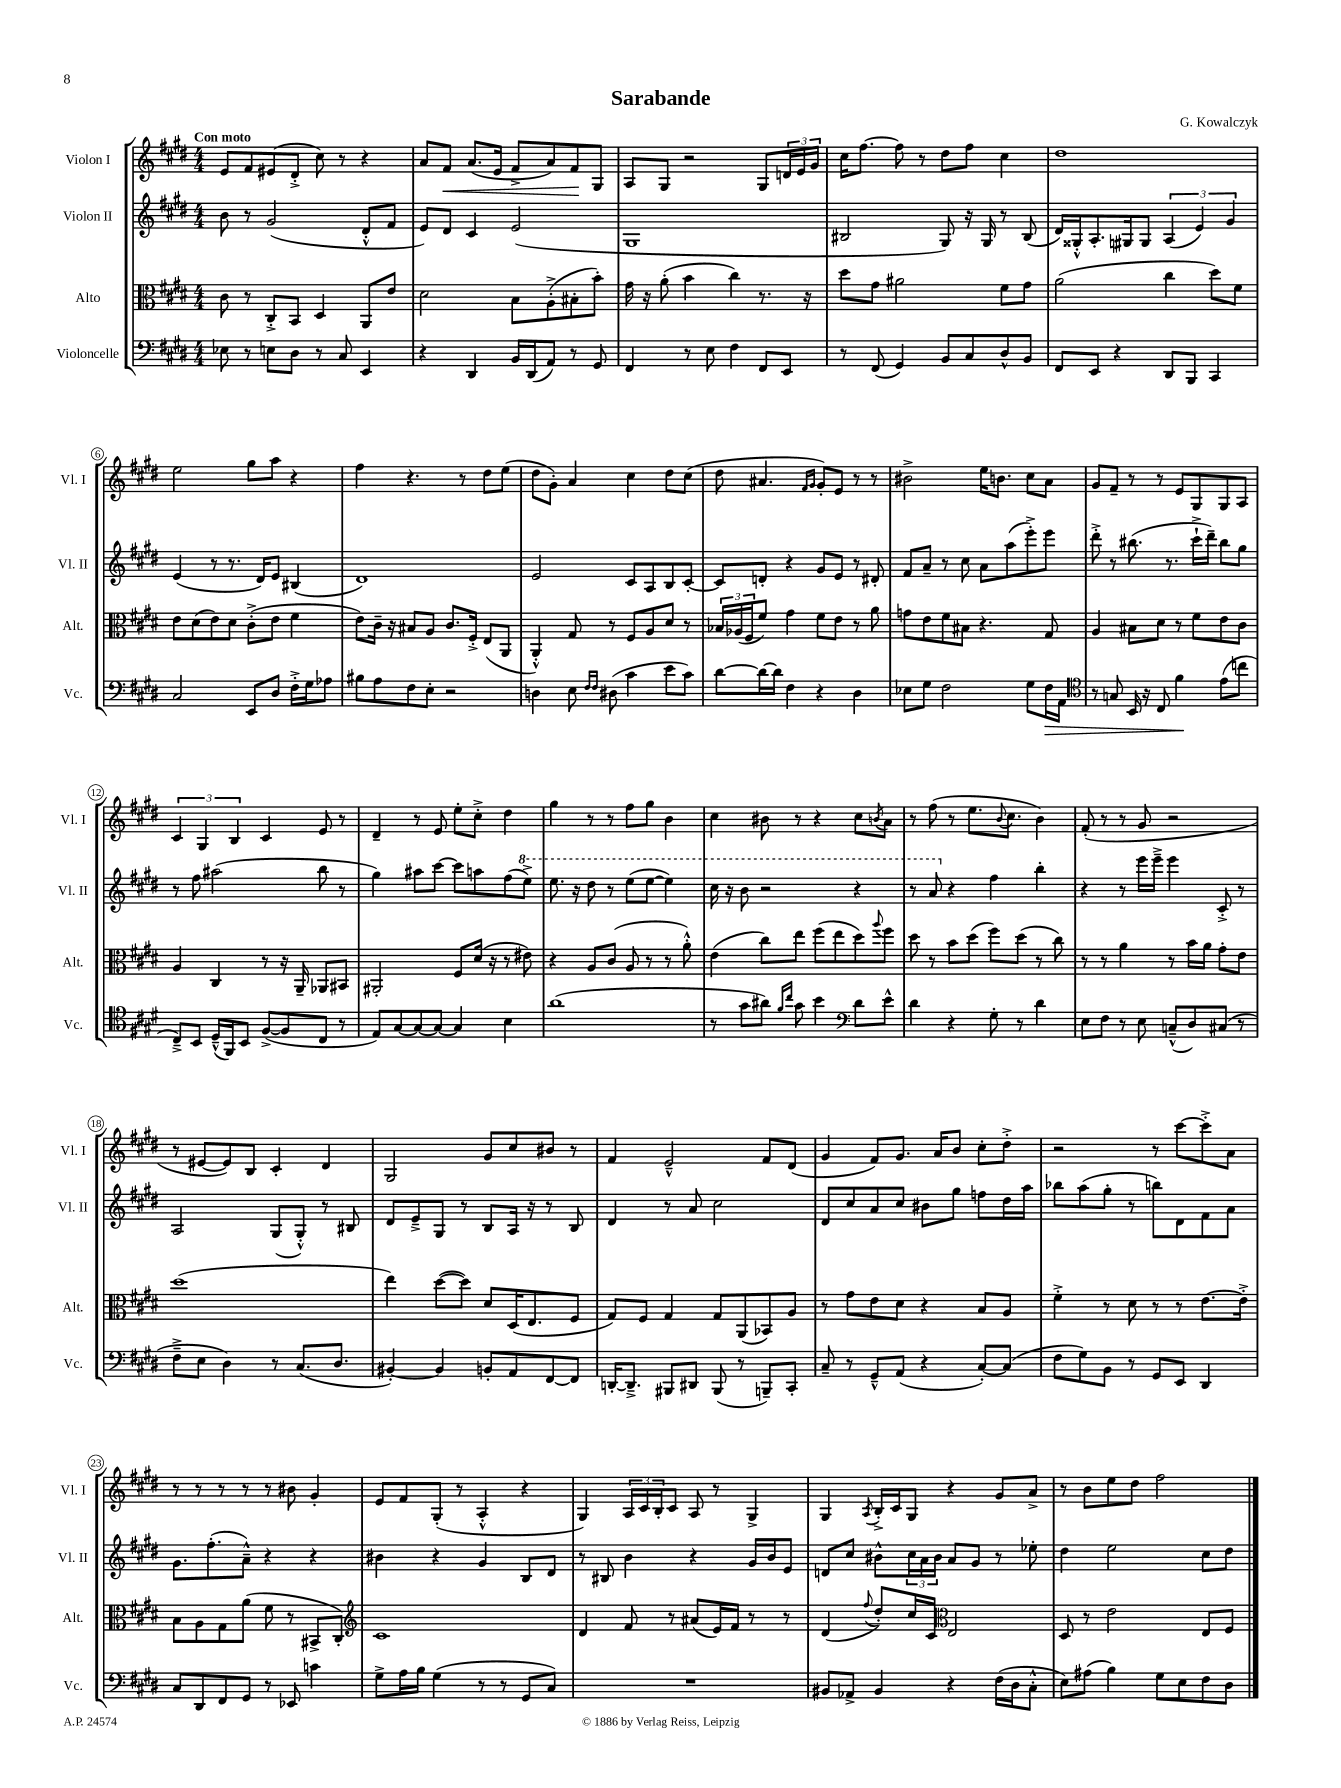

**kern	**dynam	**kern	**kern	**kern	**dynam
*part4	*part4	*part3	*part2	*part1	*part1
*staff4	*staff4	*staff3	*staff2	*staff1	*staff1
*I"Violoncelle	*	*I"Alto	*I"Violon II	*I"Violon I	*
*I'Vc.	*	*I'Alt.	*I'Vl. II	*I'Vl. I	*
*clefF4	*	*clefC3	*clefG2	*clefG2	*
*k[f#c#g#d#]	*	*k[f#c#g#d#]	*k[f#c#g#d#]	*k[f#c#g#d#]	*
*M4/4	*	*M4/4	*M4/4	*M4/4	*
=1	=1	=1	=1	=1	=1
!	!	!	!	!LO:TX:a:B:t=Con moto	!
8E-X\	.	8c#\	8b\	8e/L	.
8r	.	8r	8r	8f#/	.
8En\L	.	8C#'^/L	(2g#/	(8e#X/	.
8D#\J	.	8BB/J	.	8d#'^/J	.
8r	.	4D#/	.	8cc#\)	.
8C#/	.	.	.	8r	.
4EE/	.	8AA/L	8d#'^^/L	4r	.
.	.	8e/J	8f#/J	.	.
=2	=2	=2	=2	=2	=2
4r	.	2d#\	8e/L)	8a/L	.
!	!	!	!	!	!LO:HP:b
.	.	.	8d#/J	8f#/J	<
4DD#/	.	.	4c#/	(8.a/L	.
.	.	.	.	16e/Jk	.
16BB/LL	.	8B\L	(2e/	8f#^/L	.
(16DD#/J	.	.	.	.	.
8AA/J)	.	(8A'^\	.	8a/)	.
8r	.	8B#X'\	.	8f#/	.
8GG#/	.	8b'\J)	.	8G#/J	[
=3	=3	=3	=3	=3	=3
4FF#/	.	16g#\	1G#	8A/L	.
.	.	16r	.	.	.
.	.	(8a'\	.	8G#/J	.
8r	.	4b\	.	2r	.
8E\	.	.	.	.	.
4F#\	.	4cc#\)	.	.	.
8FF#/L	.	8.r	.	8G#/L	.
8EE/J	.	.	.	24dn/L	.
.	.	.	.	24e/	.
.	.	16r	.	.	.
.	.	.	.	24g#/JJ	.
=4	=4	=4	=4	=4	=4
8r	.	8dd#\L	2B#X/	16cc#\KL	.
.	.	.	.	[8.ff#\J	.
(8FF#/	.	8g#\J	.	.	.
4GG#/)	.	2a#X\	.	8ff#\]	.
.	.	.	.	8r	.
8BB/L	.	.	8G#/)	8dd#\L	.
8C#/	.	.	16r	8ff#\J	.
.	.	.	16G#/	.	.
8D#^^/	.	8f#\L	8r	4cc#\	.
8BB/J	.	8g#\J	(8B#/	.	.
=5	=5	=5	=5	=5	=5
8FF#/L	.	(2a\	16d#/LL)	1dd#	.
.	.	.	16G##X'^^/J	.	.
8EE/J	.	.	8.A'/	.	.
4r	.	.	.	.	.
.	.	.	16G#X/k	.	.
.	.	.	8G#/J	.	.
8DD#/L	.	4cc#\	(6A/	.	.
8BBB/J	.	.	.	.	.
.	.	.	6e/)	.	.
4CC#/	.	8dd#\L)	.	.	.
.	.	.	6g#/	.	.
.	.	8f#\J	.	.	.
!!LO:LB:g=z
=6	=6	=6	=6	=6	=6
2C#/	.	8e\L	(4e/	2ee\	.
.	.	(8d#\	.	.	.
.	.	8e\)	8r	.	.
.	.	8d#\J	8.r	.	.
8EE/L	.	(8c#'^\L	.	8gg#\L	.
.	.	.	16d#/KL)	.	.
8D#/J	.	8e\J	8e/J	8aa\J	.
16F#'^\LL	.	4f#\	(4B#X/	4r	.
16G#\J	.	.	.	.	.
8A-X\J	.	.	.	.	.
=7	=7	=7	=7	=7	=7
8B#X\L	.	8e\L)	1d#)	4ff#\	.
8A\	.	16c#~\Jk	.	.	.
.	.	16r	.	.	.
8F#\	.	8B#X/L	.	4.r	.
8E'\J	.	8A/J	.	.	.
2r	.	8.c#/L	.	.	.
.	.	.	.	8r	.
.	.	16F#'^/Jk	.	.	.
.	.	(8E/L	.	8dd#\L	.
.	.	8AA/J	.	(8ee\J	.
=8	=8	=8	=8	=8	=8
4Dn\	.	4AA'^^/)	2e/	8dd#\L	.
.	.	.	.	8g#'\J)	.
8E\	.	8G#/	.	4a/	.
16qqF#/LL	.	.	.	.	.
16qqF#/JJ	.	.	.	.	.
(8D#X\	.	8r	.	.	.
4c#\	.	8F#/L	8c#/L	4cc#\	.
.	.	8A/	8A/	.	.
8e\L	.	8d#/J	8B/	8dd#\L	.
8c#\J)	.	8r	[8c#'/J	(8cc#\J	.
=9	=9	=9	=9	=9	=9
[8d#\L	.	24B-X/LL	8c#/L]	8dd#\	.
.	.	(24A-X/	.	.	.
.	.	24F#/J	.	.	.
16d#\L_	.	8f#/J)	8dn'/J	4.a#X/	.
16d#\JJ]	.	.	.	.	.
4F#\	.	4g#\	4r	.	.
.	.	.	.	16qqf#/LL	.
.	.	.	.	16qqg#/JJ	.
4r	.	8f#\L	8g#/L	8g#'/L)	.
.	.	8e\J	8e/J	8e/J	.
4D#\	.	8r	8r	8r	.
.	.	8a\	8d#X'/	8r	.
=10	=10	=10	=10	=10	=10
8E-X\L	.	8gn\L	8f#/L	2b#X^\	.
8G#\J	.	8e\	8a~/J	.	.
2F#\	.	8f#\	8r	.	.
.	.	8B#X\J	8cc#\	.	.
.	.	4.r	8a\L	16ee\KL	.
.	.	.	.	8.bn\J	.
.	.	.	(8aa\	.	.
8G#\L	.	.	8eee'^\)	8cc#\L	.
!	!LO:HP:b	!	!	!	!
16F#\L	>	8G#/	8eee\J	8a\J	.
16AA\JJ	.	.	.	.	.
=11	=11	=11	=11	=11	=11
*clefC4	*	*	*	*	*
8r	.	4A/	8ddd#'^\	8g#/L	.
8Gn/	.	.	8r	8f#~/J	.
16BB/	.	8B#X\L	(8.bb#X\	8r	.
16r	.	.	.	.	.
8C#/	.	8d#\J	.	8r	.
.	.	.	8.r	.	.
4f#\	.	8r	.	8e/L	.
.	.	8f#\L	16ccc#`^\LL	8G#/	.
.	.	.	16ddd#~\JJ)	.	.
(8e\L	]	8e\	8bb#\L	8G#/	.
8ccn\J	.	8c#\J	8gg#\J	8A/J	.
!!LO:LB:g=z
=12	=12	=12	=12	=12	=12
8C#~^/L)	.	4A/	8r	6c#/	.
8BB/J	.	.	8ff#\	.	.
.	.	.	.	6G#/	.
(16D#~^^/LL	.	4C#/	(2aa#X\	.	.
16FF#/J)	.	.	.	.	.
.	.	.	.	6B/	.
8BB/J	.	.	.	.	.
([8F#^/L	.	8r	.	4c#/	.
8F#/]	.	16r	.	.	.
.	.	16AA~/	.	.	.
8C#/J	.	8AA-X/L	8bb\	8e/	.
8r	.	8BB#X/J	8r	8r	.
=13	=13	=13	=13	=13	=13
8E/L)	.	2AA#X'/	4gg#\)	4d#~/	.
[8G#/	.	.	.	.	.
8G#/_	.	.	8aa#X\L	8r	.
8G#/J_	.	.	[8ccc#\J	8e/	.
4G#/]	.	8F#/L	8ccc#\L]	8ee'\L	.
.	.	(16d#/Jk	8aan\	8cc#'^\J	.
.	.	16r	.	.	.
4B\	.	8r	(8ff#\	4dd#\	.
*	*	*	*8va	*	*
.	.	8e#X\)	8eee^\J)	.	.
=14	=14	=14	=14	=14	=14
(1a	.	4r	8.eee\	4gg#\	.
.	.	.	16r	.	.
.	.	8A/L	8ddd#\	8r	.
.	.	(8c#/J	8r	8r	.
.	.	8A/	(8eee\L	8ff#\L	.
.	.	8r	[8eee\J	8gg#\J	.
.	.	8r	4eee\])	4b\	.
.	.	8a'^^\)	.	.	.
=15	=15	=15	=15	=15	=15
8r	.	(4e\	16ccc#\	4cc#\	.
.	.	.	16r	.	.
8g#\L	.	.	8bb\	.	.
8a#X\J)	.	8cc#\L)	2r	8b#X\	.
16qqf#/LL	.	.	.	.	.
16qqcc#/JJ	.	.	.	.	.
8g#\	.	8ee\J	.	8r	.
4b\	.	(8ff#\L	.	4r	.
.	.	8ee\	.	.	.
*clefF4	*	*	*	*	*
8d#\L	.	8dd#\)	4r	8cc#\L	.
.	.	8qqaa/	.	8qbn/	.
8e^^\J	.	8ff#\J	.	8a\J	.
=16	=16	=16	=16	=16	=16
4d#\	.	8dd#\	8r	8r	.
.	.	8r	8aa/	(8ff#\	.
*	*	*	*X8va	*	*
4r	.	8b\L	4r	8r	.
.	.	(8dd#\J	.	8.ee\L	.
8G#'\	.	8ff#\L)	4ff#\	.	.
.	.	.	.	8qqb/	.
.	.	.	.	8.cc#\J	.
8r	.	(8dd#\J	.	.	.
4d#\	.	8r	4bb'\	4b\)	.
.	.	8cc#\)	.	.	.
=17	=17	=17	=17	=17	=17
8E\L	.	8r	4r	(8f#'/	.
8F#\J	.	8r	.	8r	.
8r	.	4a\	8r	8r	.
8E\	.	.	16eee\LL	8g#/	.
.	.	.	16eee~^\JJ	.	.
(8Cn~^^/L	.	8r	4eee\	2r	.
8D#/)	.	16b\LL	.	.	.
.	.	16a\JJ	.	.	.
(8C#X/J	.	8g#'\L	8c#'^/	.	.
8r	.	8e\J	8r	.	.
!!LO:LB:g=z
=18	=18	=18	=18	=18	=18
8F#~^\L	.	(1dd#	2A/	8r	.
8E\J	.	.	.	[8e#X/L	.
4D#\)	.	.	.	8e#/])	.
.	.	.	.	8B/J	.
8r	.	.	(8G#/L	4c#'/	.
(8.C#/L	.	.	8G#'^^/J)	.	.
.	.	.	8r	4d#/	.
8.D#/J	.	.	.	.	.
.	.	.	8B#X/	.	.
=19	=19	=19	=19	=19	=19
[4BB#X'/)	.	4ee\)	8d#/L	2G#/	.
.	.	.	8e~^/	.	.
4BB#/]	.	([8dd#\L	8G#/J	.	.
.	.	8dd#\J])	8r	.	.
8BBn'/L	.	8d#/L	8B/L	8g#/L	.
8AA/	.	(16D#/K	16A/Jk	8cc#/	.
.	.	8.E/	16r	.	.
[8FF#/	.	.	8r	8b#X/J	.
8FF#/J]	.	8F#/J	8B/	8r	.
=20	=20	=20	=20	=20	=20
[16DDn'/KL	.	8G#/L)	4d#/	4f#/	.
8.DD~^/J]	.	.	.	.	.
.	.	8F#/J	.	.	.
8BBB#X/L	.	4G#/	8r	2e~^^/	.
8DD#X/J	.	.	8a/	.	.
(8BBB#/	.	8G#/L	2cc#\	.	.
8r	.	(8AA/	.	.	.
8BBBn~/L)	.	8BB-X/)	.	8f#/L	.
8CC#'/J	.	8A/J	.	(8d#/J	.
=21	=21	=21	=21	=21	=21
8C#~/	.	8r	8d#/L	4g#/	.
8r	.	8g#\L	8cc#/	.	.
8GG#~^^/L	.	8e\	8a/	8f#/L)	.
(8AA/J	.	8d#\J	8cc#/J	8.g#/J	.
4r	.	4r	8b#X\L	.	.
.	.	.	.	16a/KL	.
.	.	.	8gg#\J	8b/J	.
[8C#'/L)	.	8B/L	8ffn\L	8cc#'\L	.
(8C#/J]	.	8A/J	16dd#\L	8dd#'^\J	.
.	.	.	16aa\JJ	.	.
=22	=22	=22	=22	=22	=22
8F#\L	.	4f#'^\	8bb-X\L	2r	.
8G#\)	.	.	(8aa\	.	.
8BB\J	.	8r	8gg#'\J	.	.
8r	.	8d#\	8r	.	.
8GG#/L	.	8r	8bbn\L)	8r	.
8EE/J	.	8r	8d#\	[8ccc#\L	.
4DD#/	.	[8.e\L	8f#\	8ccc#'^\]	.
.	.	.	8a\J	8a\J	.
.	.	16e'^\Jk]	.	.	.
!!LO:LB:g=z
=23	=23	=23	=23	=23	=23
8C#/L	.	8B\L	8.g#\L	8r	.
8DD#/	.	8A\	.	8r	.
.	.	.	(8.ff#'\	.	.
8FF#/	.	8G#\	.	8r	.
8GG#/J	.	(8a\J	8a~^^\J)	8r	.
8r	.	8f#\	4r	8r	.
8EE-X/	.	8r	.	8b#X\	.
4cn\	.	8BB#X^/L	4r	4g#'/	.
.	.	8C#'/J)	.	.	.
=24	=24	=24	=24	=24	=24
*	*	*clefG2	*	*	*
8G#^\L	.	1c#	4b#X\	8e/L	.
16A\L	.	.	.	8f#/	.
16B\JJ	.	.	.	.	.
(4G#\	.	.	4r	(8G#'/J	.
.	.	.	.	8r	.
8r	.	.	4g#/	4A'^^/	.
8r	.	.	.	.	.
8GG#/L	.	.	8B/L	4r	.
8C#/J)	.	.	8d#/J	.	.
=25	=25	=25	=25	=25	=25
1r	.	4d#/	8r	4G#/)	.
.	.	.	8B#X/	.	.
.	.	8f#/	4b\	24A/LL	.
.	.	.	.	24c#/	.
.	.	.	.	24B'/J	.
.	.	8r	.	8c#/J	.
.	.	(8a#X/L	4r	8A/	.
.	.	16e/L)	.	8r	.
.	.	16f#/JJ	.	.	.
.	.	8r	16g#/LL	4G#^/	.
.	.	.	16b/J	.	.
.	.	8r	8e/J	.	.
=26	=26	=26	=26	=26	=26
8BB#X/L	.	(4d#/	8dn/L	4G#/	.
8AA-X^/J	.	.	8cc#/J	.	.
.	.	8qqff#/	.	8qA/	.
4BB#/	.	8dd#'/L)	8b#X^^\L	16B'^/LL	.
.	.	.	.	16c#/J	.
.	.	16cc#/L	24cc#\L	8G#/J	.
.	.	.	24a\	.	.
.	.	16c#/JJ	.	.	.
.	.	.	24b#\JJ	.	.
*	*	*clefC3	*	*	*
4r	.	2E/	8a/L	4r	.
.	.	.	8g#/J	.	.
(16F#\LL	.	.	8r	8g#/L	.
16D#\J	.	.	.	.	.
8C#'^^\J	.	.	8ee-X'\	8a^/J	.
=27	=27	=27	=27	=27	=27
8E\L)	.	8D#/	4dd#\	8r	.
(8A#X\J	.	8r	.	8b\L	.
4B\)	.	2e\	2ee\	8ee\	.
.	.	.	.	8dd#\J	.
8G#\L	.	.	.	2ff#\	.
8E\	.	.	.	.	.
8F#\	.	8E/L	8cc#\L	.	.
8D#\J	.	8F#/J	8dd#\J	.	.
==	==	==	==	==	==
*-	*-	*-	*-	*-	*-
